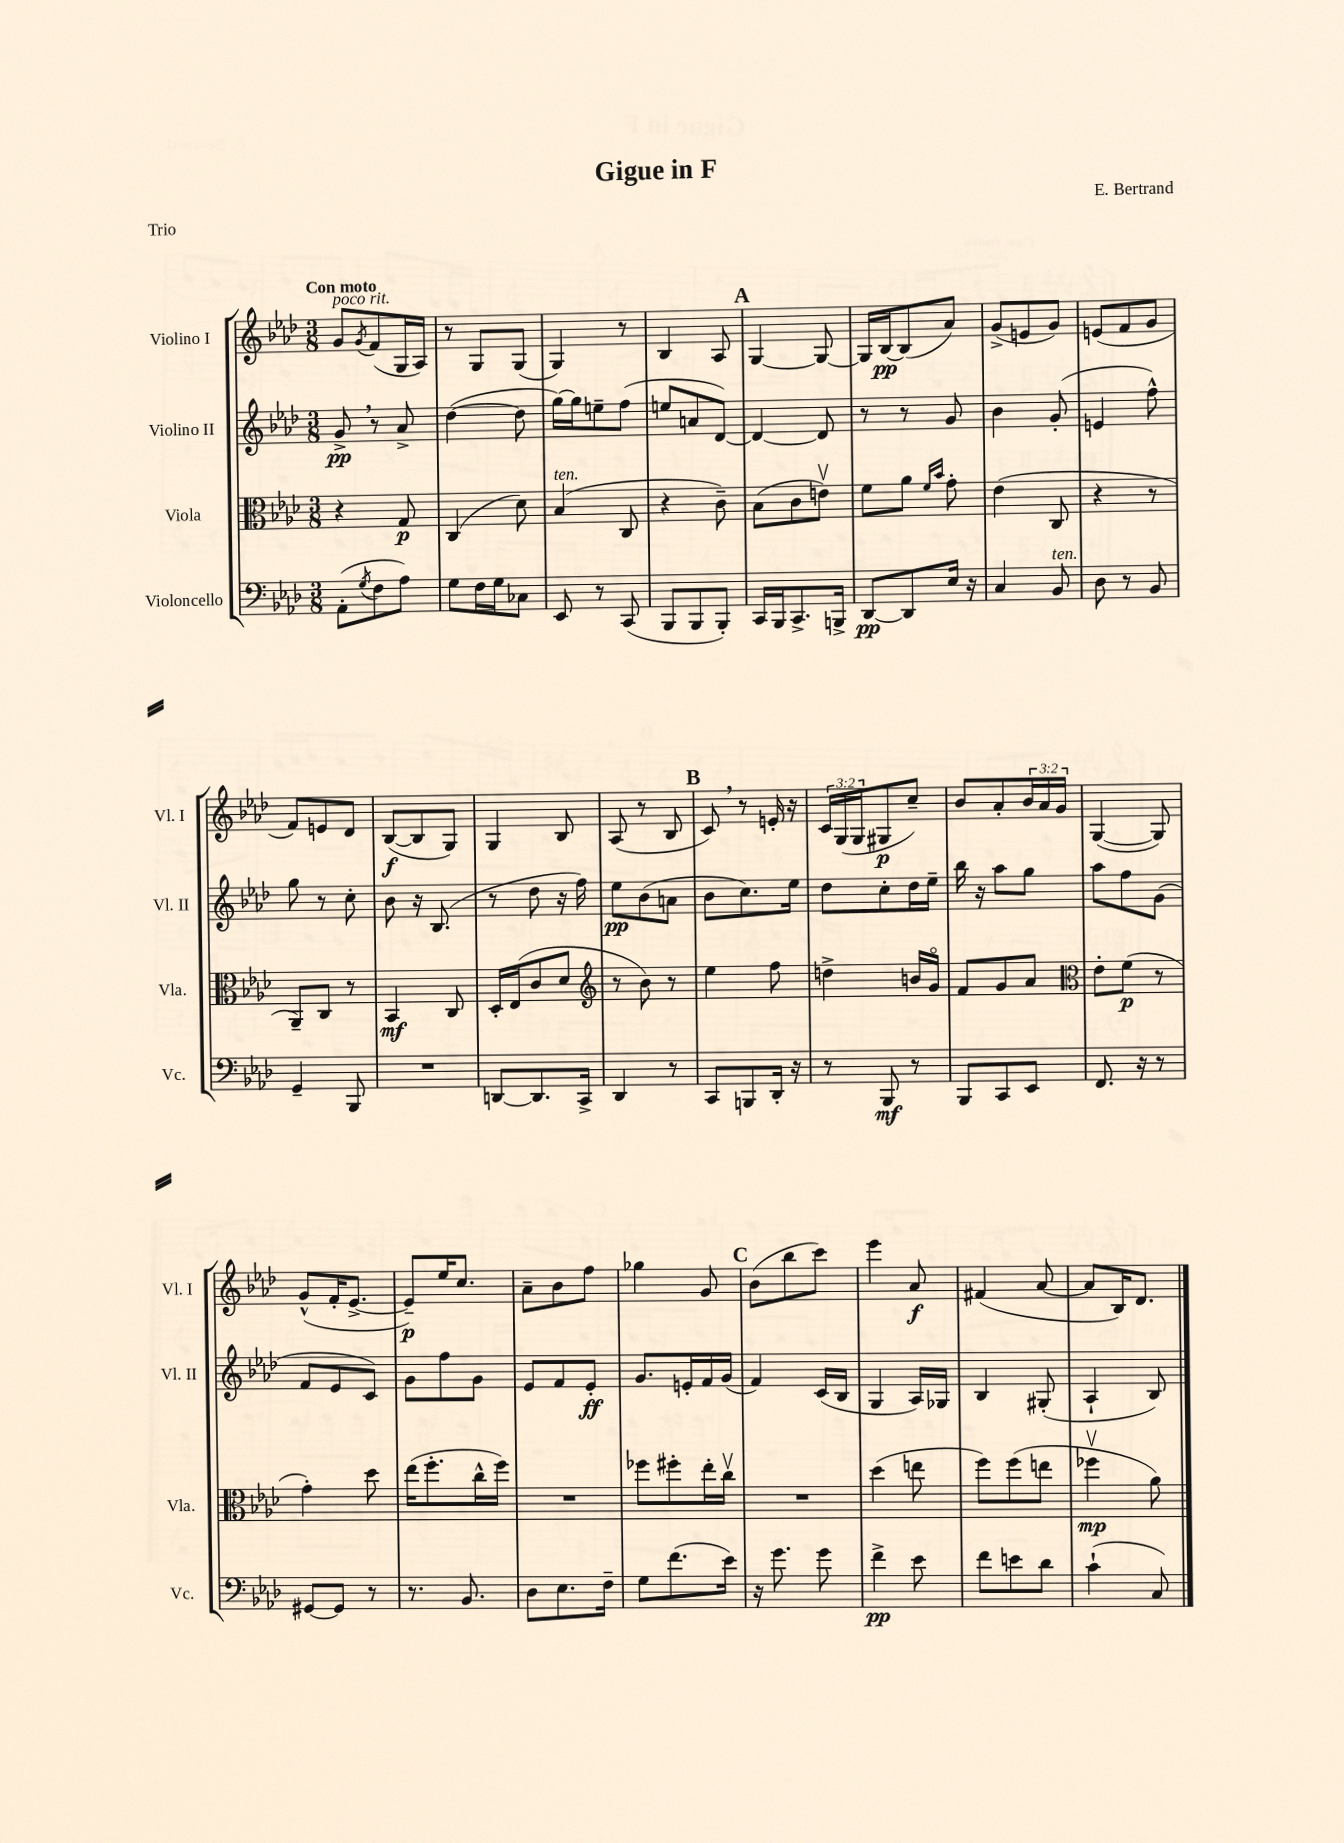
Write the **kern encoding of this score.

**kern	**kern	**kern	**kern
*staff4	*staff3	*staff2	*staff1
*clefF4	*clefC3	*clefG2	*clefG2
*k[b-e-a-d-]	*k[b-e-a-d-]	*k[b-e-a-d-]	*k[b-e-a-d-]
*M3/8	*M3/8	*M3/8	*M3/8
(8AA-'	4r	8g^	8g
8qG	.	.	8qg
8F	.	8r	(8f
8A-)	8G	8a-^	16G
.	.	.	16A-)
=	=	=	=
8G	(4C	([4dd-	8r
16F	.	.	8G
16G	.	.	.
8C-	8d-)	8dd-]	(8G
=	=	=	=
8EE-	(4B-	[16gg)	4G)
.	.	16gg]	.
8r	.	8ee~	.
(8CC	8C	(8ff	8r
=	=	=	=
8BBB-	4r	8ee	4B-
8BBB-	.	8a	.
8BBB-')	8c~)	[8d-)	8A-
=	=	=	=
16CC	(8B-	4d-_	[4G
16BBB-	.	.	.
8.CC^	8c	.	.
.	8ev)	8d-]	8G_
16BBB^	.	.	.
=	=	=	=
[8DD-	8f	8r	16G]
.	.	.	[16B-
8DD-]	8a-	8r	(8B-]
.	16qqf	.	.
.	16qqb-	.	.
16E-	8g'	8g	8a-)
16r	.	.	.
=	=	=	=
4C	(4e-	4b-	(8g^
.	.	.	8e
8BB-	8C	(8g'	8g)
=	=	=	=
8D-	4r	4e	(8e
8r	.	.	8f
8BB-	8r	8ff^^)	8g
=	=	=	=
4GG~	8AA-~)	8gg	8f)
.	8C	8r	8e
8BBB-	8r	8cc'	8d-
=	=	=	=
4.r	4BB-	8b-	([8B-
.	.	16r	8B-]
.	.	(8.B-	.
.	8C	.	8G)
=	=	=	=
[8DD	16D-'	8r	4G
.	(16E-	.	.
8.DD]	8c	8dd-	.
.	8d-	16r	8B-
16CC^	.	16ff)	.
=	=	=	=
*	*clefG2	*	*
4DD-	8r	8ee-	(8A-
.	8b-)	(8b-	8r
8r	8r	8a	8B-
=	=	=	=
8CC	4ee-	8b-	8c)
8BBB	.	8.cc)	8r
16DD-'	8ff	.	16e'
16r	.	16ee-	16r
=	=	=	=
8r	4dd^	8dd-	24c
.	.	.	(24G
.	.	.	24G
8BBB-	.	8cc'	8G#
8r	16b	16dd-	8cc~)
.	16go	16ee-~	.
=	=	=	=
8BBB-	8f	16bb-	8b-
.	.	16r	.
8CC	8g	8aa-	8a-'
8EE-	8a-	8gg	24b-
.	.	.	24a-
.	.	.	24g
=	=	=	=
*	*clefC3	*	*
8.FF	8e-'	8aa-	([4G
.	(8f	8ff	.
16r	.	.	.
8r	8r	(8g	8G])
=	=	=	=
[8GG#	4g')	8f	(8g^^
8GG#]	.	8e-	16f'
.	.	.	[8.e-^
8r	8dd-	8c)	.
=	=	=	=
8.r	(16ee-	8g	8e-~])
.	8.ff'	.	.
.	.	8ff	16ee-
8.BB-	.	.	8.cc
.	16cc^^	8g	.
.	16ff)	.	.
=	=	=	=
8D-	4.r	8e-	8a-~
8.E-	.	8f	8b-
.	.	8e-'	8ff
16F~	.	.	.
=	=	=	=
8G	8ff-	8.g	4gg-
(8.f	8ff#'	.	.
.	.	16e'	.
.	16ee-'	16f	8g
16e-)	16ccv	(16g	.
=	=	=	=
16r	4.r	4f)	(8b-
8.g	.	.	.
.	.	.	8bb-
8g	.	(16c	8ccc)
.	.	16B-	.
=	=	=	=
4f^	(4dd-	4G	4eee-
8e-	8ee	16A-)	8a-
.	.	16G-	.
=	=	=	=
8f	8ff)	4B-	(4f#
8e	(8ff	.	.
8d-	8ee	(8G#'	[8a-
=	=	=	=
(4c`	4ff-v	4A-`	8a-]
.	.	.	16B-)
.	.	.	8.d-
8C)	8a-)	8B-)	.
==	==	==	==
*-	*-	*-	*-
